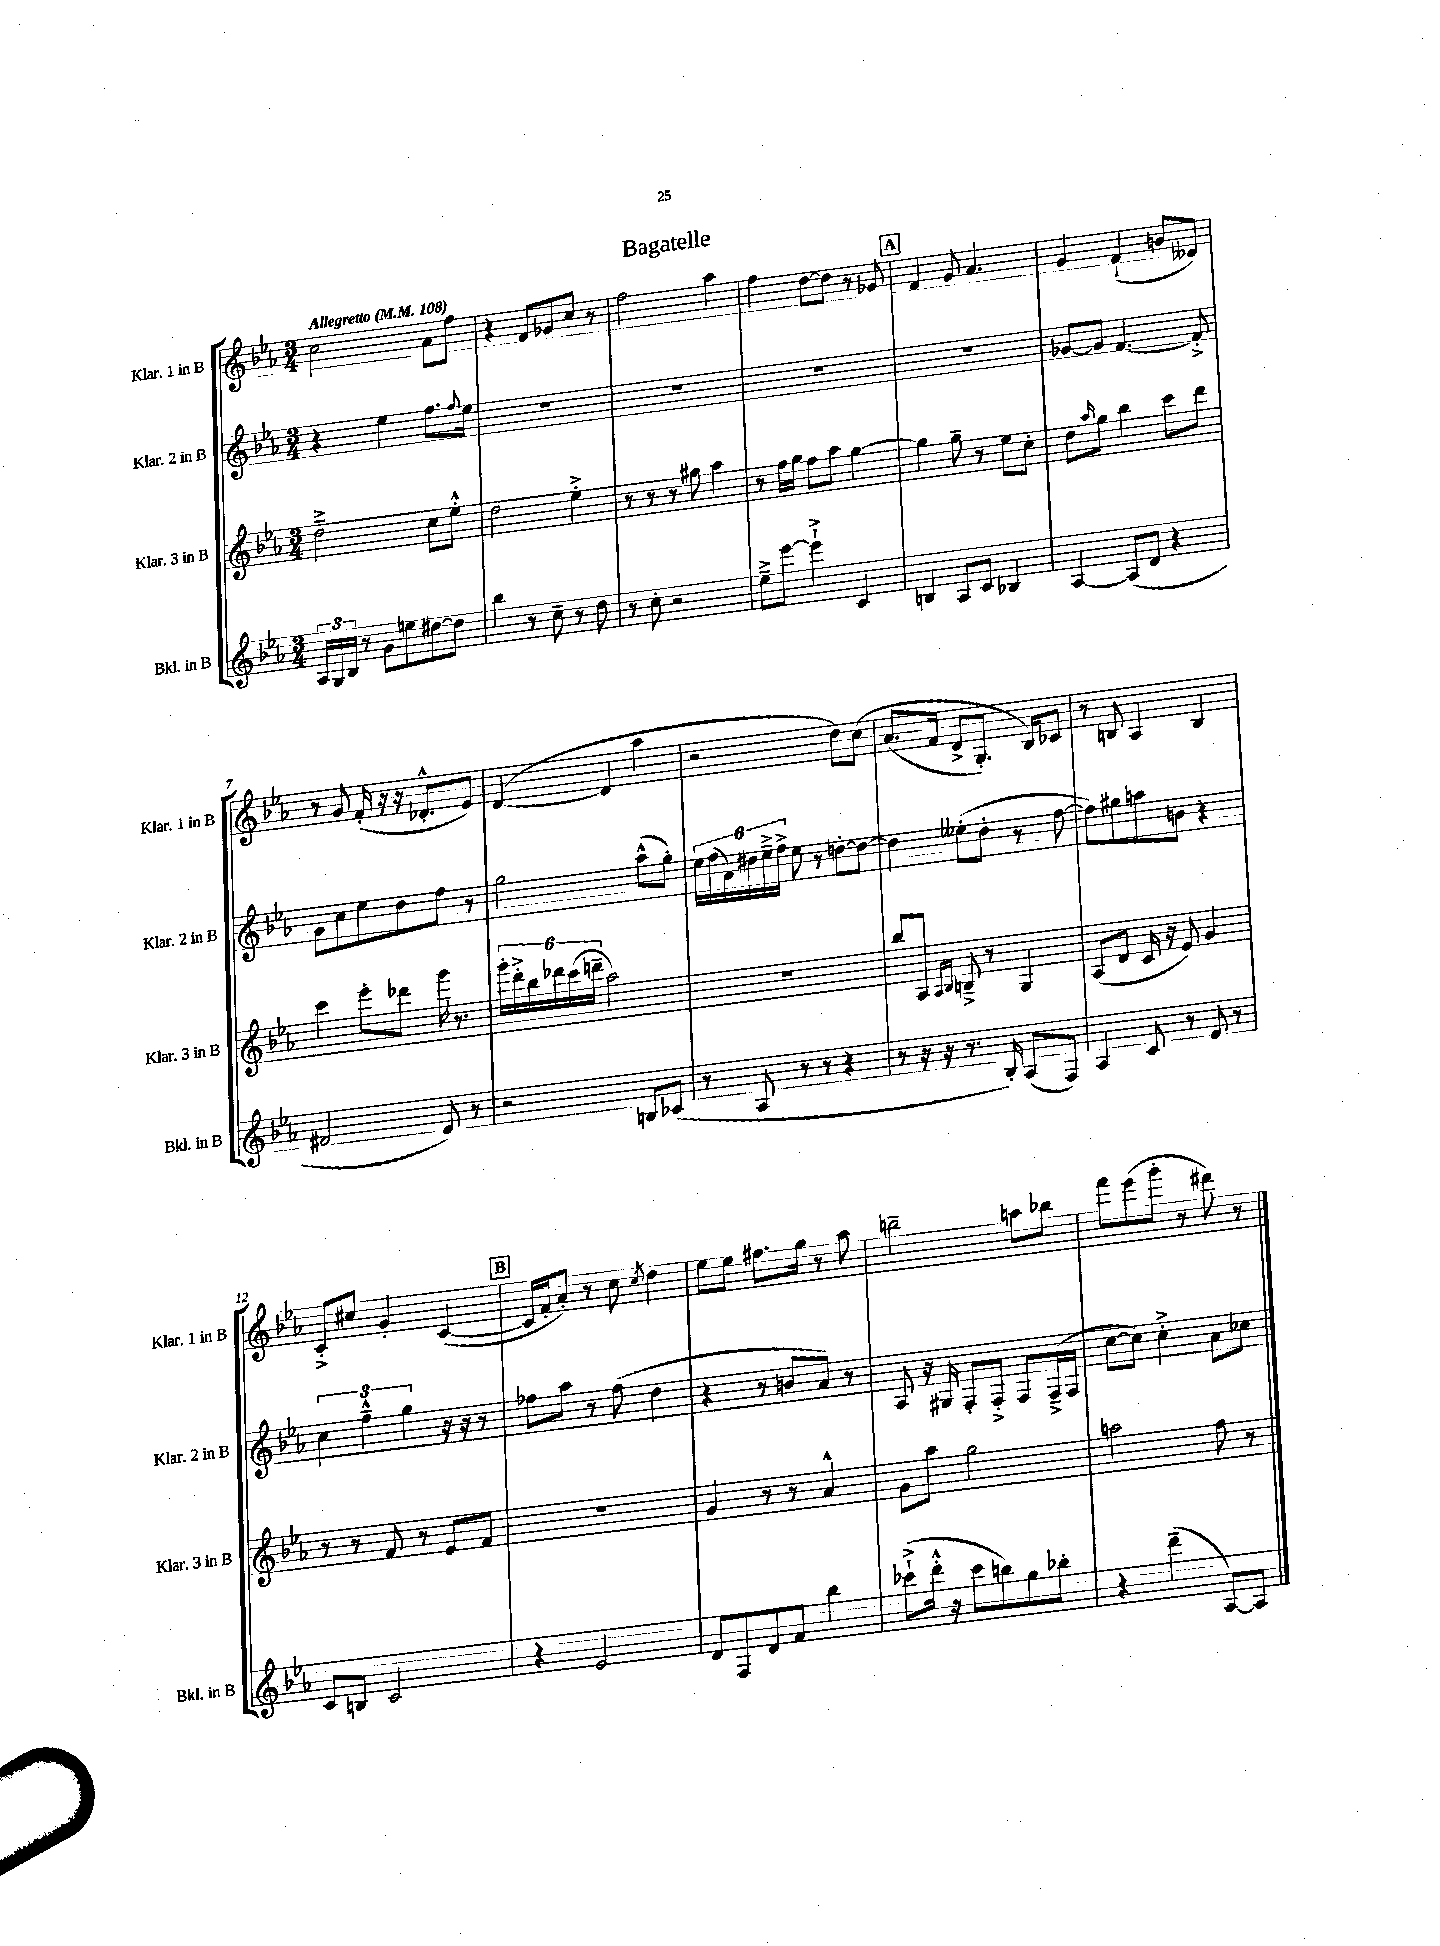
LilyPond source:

\header { title = "Bagatelle" }
<<
\new StaffGroup <<
\new Staff = "s0" \with { instrumentName = "Klar. 1 in B" shortInstrumentName = "Klar. 1 in B" } {
    \clef treble \key ees \major \numericTimeSignature \time 3/4 \tempo "Allegretto" 4 = 108
    c''2 aes'8 f''8 |
    r4 f'8 ges'8 c''8 r8 |
    f''2 aes''4 |
    f''4 d''8~ d''8 r8 ges'8 |
    \mark \markup { \box "A" } f'4 g'8 aes'4. |
    g'4 f'4-!( b'8 eeses'8) |
    r8 g'8 f'16-.( r16 r16 des'8.-.-^ ees'8) |
    d'4~( d'4 aes''4 |
    r2 d''8) c''8\( |
    aes'8.( f'16 d'8-> g8.-.) bes16\) ces'8 |
    r8 b8 aes4 b4 |
    c'8-.-> cis''8 g'4-. c'4~( |
    \mark \markup { \box "B" } c'16 f'16-. aes'8-.) r8 c''8 \acciaccatura { c''8 } d''4 |
    ees''8 ees''8 fis''8. g''16 r8 aes''8 |
    b''2-- a''8 bes''8 |
    f'''8 ees'''8( g'''8-. r8 dis'''8) r8 \bar "|." |
}
\new Staff = "s1" \with { instrumentName = "Klar. 2 in B" shortInstrumentName = "Klar. 2 in B" } {
    \clef treble \key ees \major \numericTimeSignature \time 3/4
    r4 ees''4 f''8. \appoggiatura { f''8 } ees''16 |
    R2. |
    R2. |
    R2. |
    \mark \markup { \box "A" } R2. |
    ges'8~ ges'8 f'4.~ f'8-.-> |
    g'8 c''8 ees''8 d''8 f''8 r8 |
    g''2 aes''8-^( g''8-.) |
    \tuplet 6/4 { ees''16 f''16( aes'16) dis''16 ees''16---> f''16-> } ees''8 r8 d''8~-. d''8~ |
    d''4 eeses''8-.( d''8-. r8 f''8~ |
    f''8) gis''8 a''8 b'8 r4 |
    \tuplet 3/2 { c''4 f''4---^ g''4 } r16 r16 r8 |
    \mark \markup { \box "B" } fes''8 aes''8 r8 fes''8( d''4 |
    r4 r8 b'8 aes'8) r8 |
    aes8 r16 gis16 f8-. f8-.-> f8 f16--->( f16 |
    c''8~ c''8) c''4-.-> aes'8 ces''8 \bar "|." |
}
\new Staff = "s2" \with { instrumentName = "Klar. 3 in B" shortInstrumentName = "Klar. 3 in B" } {
    \clef treble \key ees \major \numericTimeSignature \time 3/4
    d''2---> c''8 ees''8-.-^ |
    d''2 ees''4-.-> |
    r8 r8 r8 gis''8 aes''4 |
    r8 f''16 g''16 f''8 aes''8 g''4~ |
    \mark \markup { \box "A" } g''4 g''8-- r8 ees''8 c''8-. |
    d''8 \grace { aes''16 } g''8 bes''4 c'''8 d'''8 |
    c'''4 ees'''8-. des'''8 g'''16 r8. |
    \tuplet 6/4 { g'''16-. d'''16-.-> bes''16 des'''16 c'''16( d'''16-- } aes''2) |
    r2. |
    bes''8 aes8 \grace { aes16 bes16 } b8---> r8 g4 |
    aes8( d'8 c'16 r16 ees'8) g'4 |
    r8 r8 f'8 r8 ees'8 f'8 |
    \mark \markup { \box "B" } R2. |
    g'4 r8 r8 aes'4-^ |
    g'8 aes''8 g''2 |
    a''2 f''8 r8 \bar "|." |
}
\new Staff = "s3" \with { instrumentName = "Bkl. in B" shortInstrumentName = "Bkl. in B" } {
    \clef treble \key ees \major \numericTimeSignature \time 3/4
    \tuplet 3/2 { aes16 g16 bes16 } r8 g'8 e''8 dis''8~ dis''8 |
    bes''4 r8 c''8-- r8 d''8 |
    r8 c''8-. r2 |
    ees''8---> ees'''8~ ees'''4-!-> c'4 |
    \mark \markup { \box "A" } b4 aes8 c'8 bes4 |
    aes4~ aes8( d'8 r4 |
    fis'2 ees'8) r8 |
    r2 b8 ces'8( |
    r8 aes8 r8 r8 r4 |
    r8 r16 r16 r8. bes16-.) aes8( f8) |
    aes4 c'8 r8 ees'8 r8 |
    c'8 b8 c'2 |
    \mark \markup { \box "B" } r4 ees'2 |
    d'8 f8 d'8 f'8 bes''4 |
    ces'''8-!->( d'''16-.-^ r16 ces'''8 b''8) g''8 bes''8-. |
    r4 d'''4--( aes8~) aes8 \bar "|." |
}
>>
>>
